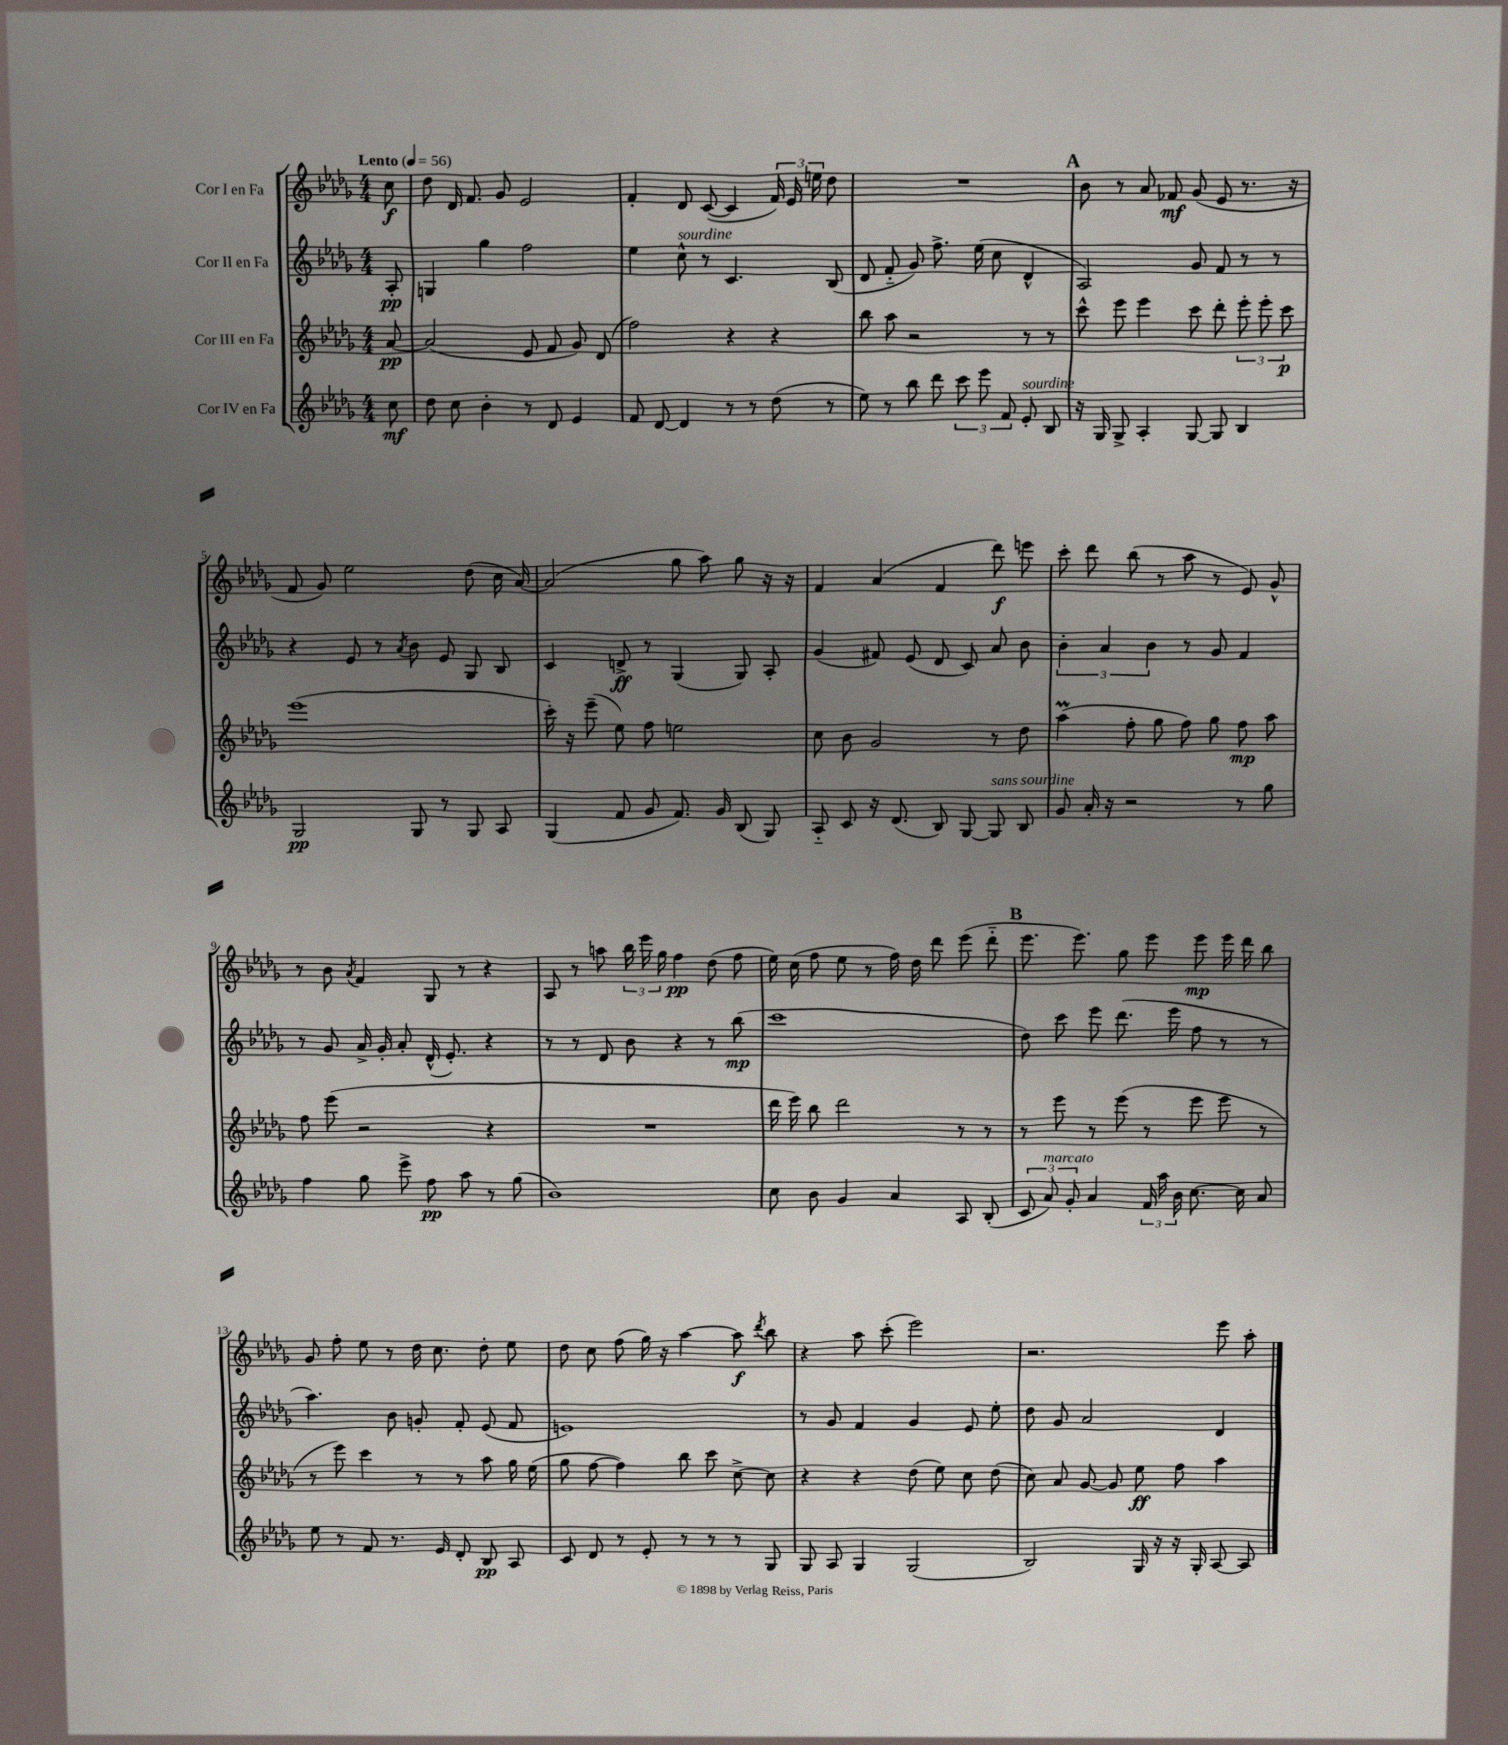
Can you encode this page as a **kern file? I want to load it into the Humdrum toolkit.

**kern	**kern	**kern	**kern
*staff4	*staff3	*staff2	*staff1
*clefG2	*clefG2	*clefG2	*clefG2
*k[b-e-a-d-g-]	*k[b-e-a-d-g-]	*k[b-e-a-d-g-]	*k[b-e-a-d-g-]
*M4/4	*M4/4	*M4/4	*M4/4
*MM56	*MM56	*MM56	*MM56
8cc	[8a-	8A-'	8cc
=	=	=	=
8dd-	(2a-]	4G	8dd-
8cc	.	.	16d-
.	.	.	8.f
4b-'	.	4gg-	.
.	.	.	8g-
8r	8e-	2ff	2e-
8d-	8f	.	.
4e-	8g-)	.	.
.	(8d-	.	.
=	=	=	=
8f	2ff)	4ee-	4f'
[8d-	.	.	.
4d-]	.	8cc^^	8d-
.	.	8r	([8c
8r	4r	4.c	4c]
8r	.	.	.
(8dd-	4r	.	24f)
.	.	.	24e-
.	.	.	24ee
8r	.	(8B-	8dd-
=	=	=	=
8ee-)	8bb-	8d-	1r
8r	8aa-	8f'~	.
8bb-	2r	8g-)	.
8ddd-	.	8.ff^	.
12ccc	.	.	.
.	.	(16ee-	.
12eee-	.	.	.
.	.	8cc	.
12f	.	.	.
8e-'	8r	4d-^^	.
8B-	8r	.	.
=	=	=	=
16r	8ccc^^	2A-)	8b-
16G-	.	.	.
8G-^	8eee-	.	8r
4A-'	4eee-	.	8a-
.	.	.	8f-
[8G-	8ccc	8g-	(8g-
8G-]	8ddd-'	8f	8e-
4B-	12eee-'	8r	8.r
.	12eee-'	.	.
.	.	8r	.
.	12ccc	.	.
.	.	.	16r
=	=	=	=
2G-	(1eee-	4r	8f
.	.	.	8g-)
.	.	8e-	2ee-
.	.	8r	.
.	.	8qa-	.
8G-	.	8b-	.
8r	.	8e-	.
8G-	.	8G-	(8dd-
8A-	.	8B-	16cc
.	.	.	[16a-)
=	=	=	=
(4G-	16ccc')	4c	(2a-]
.	16r	.	.
.	(8eee-~	.	.
8f	8ee-)	8d^	.
8g-	8ff	8r	.
8.f)	2ee	(4G-	8gg-
.	.	.	8aa-)
16g-	.	.	.
(8B-	.	8G-)	8gg-
8G-)	.	8A-'	16r
.	.	.	16r
=	=	=	=
8A-'~	8cc	(4g-	4f
8c	8b-	.	.
16r	2g-	8f#)	(4a-
(8.d-	.	.	.
.	.	(8e-	.
8B-)	.	8d-	4f
[8G-	.	8c)	.
8G-]	8r	8a-	8ddd-)
8B-	8dd-	8b-	8eee
=	=	=	=
8g-	(4aa-	6b-'	8ccc'
16a-'	.	.	8ddd-
.	.	6a-	.
16r	.	.	.
2r	8ff'	.	(8bb-
.	.	6b-	.
.	8gg-	.	8r
.	8ff)	8r	8aa-
.	8gg-	8g-	8r
8r	8ff	4f	8e-)
8gg-	8aa-	.	8g-^^
=	=	=	=
4ff	8ff	8r	8r
.	(8eee-	8g-	8b-
.	.	.	8qa-
8gg-	2r	16a-^	4f
.	.	16g-'	.
8eee-^	.	8a-'	.
8ff	.	(16d-^^	8G-
.	.	8.e-')	.
8aa-	.	.	8r
8r	4r	4r	4r
(8gg-	.	.	.
=	=	=	=
1b-)	1r	8r	8A-
.	.	8r	8r
.	.	8d-	8aa
.	.	8b-	24bb-
.	.	.	24eee-
.	.	.	24gg-
.	.	4r	4ff
.	.	8r	(8dd-
.	.	(8bb-	8ff
=	=	=	=
8cc	16ddd-	1ccc	16ee-)
.	16eee-)	.	(16cc
8b-	8bb-	.	8ff
4g-	2ddd-	.	8ee-
.	.	.	8r
4a-	.	.	16ff)
.	.	.	16dd-
.	.	.	8ddd-
8A-	8r	.	(8eee-
(8B-'	8r	.	8ddd-'~
=	=	=	=
12c	8r	8dd-)	8.eee-
12a-)	.	.	.
.	8eee-	8ccc	.
12g-'	.	.	.
.	.	.	8.eee-)
4a-	8r	8eee-	.
.	(8eee-	(8.ddd-	8gg-
24f	8r	.	8eee-
24aa-	.	.	.
.	.	16eee-	.
24b-	.	.	.
[8.cc	8eee-	8ff	8eee-
.	8eee-	8r	16eee-
16cc]	.	.	16ddd-
8a-	8r	8r	8bb-
=	=	=	=
8ee-	8r	4.aa-)	8g-
8r	8eee-)	.	8ff'
8f	4ccc	.	8ee-
8.r	.	8b-	8r
.	8r	8g'	16dd-
16e-	.	.	8.cc
8d-'	8r	8f'	.
8B-	8aa-	(8e-	8dd-'
8A-	16gg-	8f	8ee-
.	(16ee-	.	.
=	=	=	=
8c	8gg-	1e)	8dd-
8d-	[8ff	.	8cc
8r	4ff])	.	(8ff
8e-'	.	.	16gg-)
.	.	.	16r
8r	8bb-	.	[4aa-
8r	8ccc	.	.
8r	[8cc^	.	8aa-]
.	.	.	8qddd-
8G-	8cc]	.	8bb-
=	=	=	=
8G-	4r	8r	4r
8A-	.	8g-	.
4G-	4r	4f	8aa-
.	.	.	(8ccc'
(2G-	(8dd-	4g-	2eee-)
.	8ee-)	.	.
.	8cc	8e-	.
.	(8dd-	8ee-'	.
=	=	=	=
2B-)	8cc)	8dd-	2.r
.	8a-	8g-	.
.	[8g-	2a-	.
.	8g-]	.	.
16G-	8ee-	.	.
16r	.	.	.
16r	8ff	.	.
16G-'	.	.	.
[8A-	4aa-	4d-	8eee-
8A-]	.	.	8aa-'
==	==	==	==
*-	*-	*-	*-
